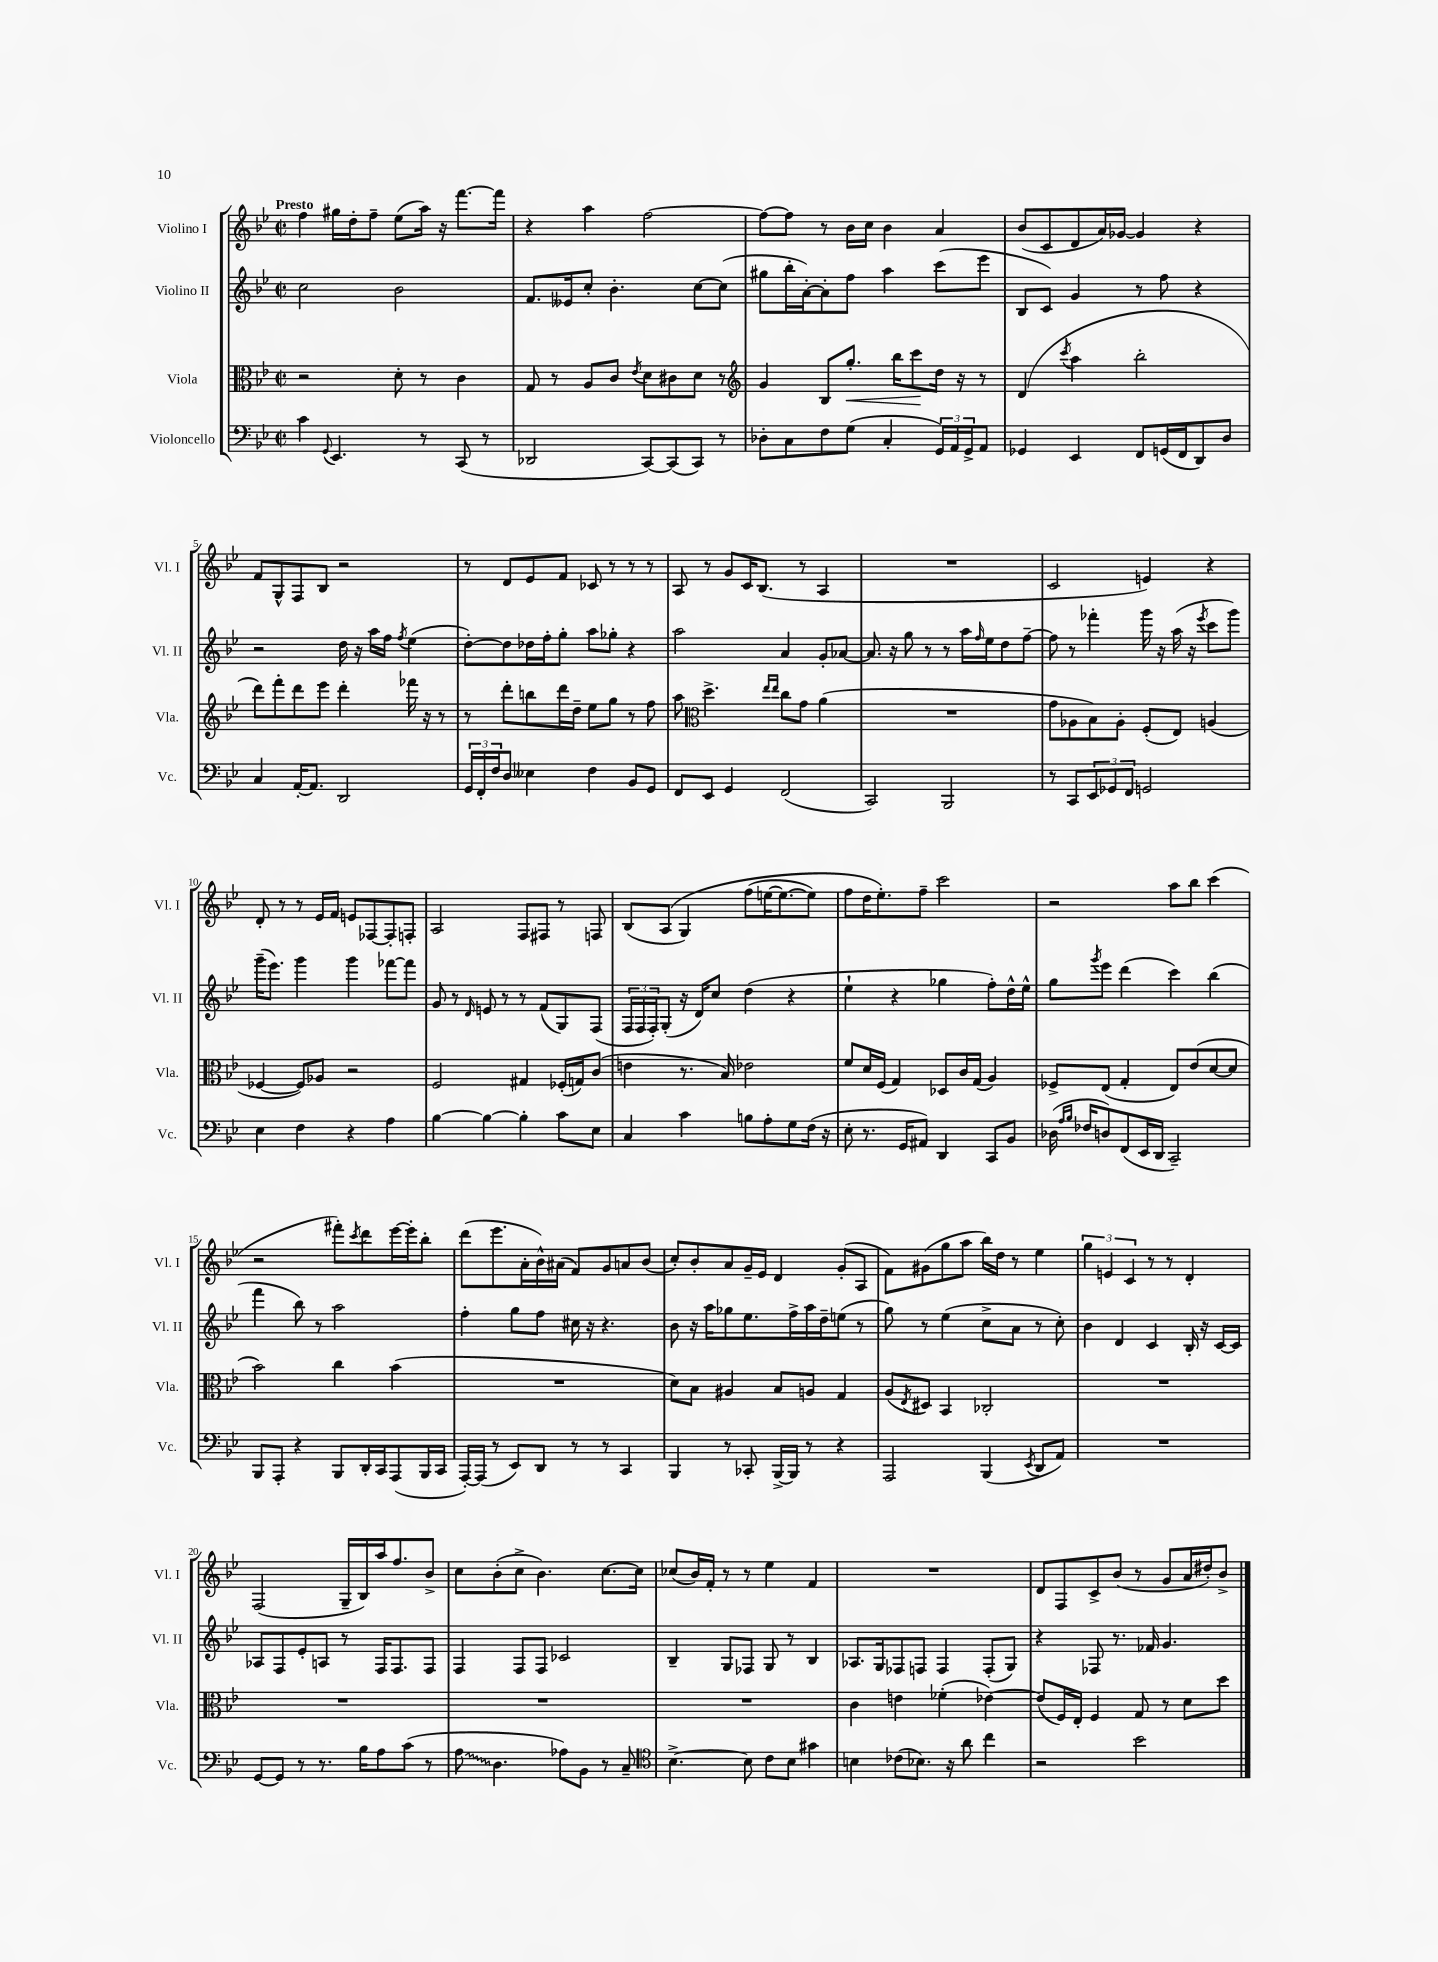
<<
\new StaffGroup <<
\new Staff = "s0" \with { instrumentName = "Violino I" shortInstrumentName = "Vl. I" } {
    \clef treble \key bes \major \defaultTimeSignature \time 2/2 \tempo "Presto"
    f''4 gis''16 d''16-. f''8-- ees''8( a''16) r16 f'''8.~ f'''16 |
    r4 a''4 f''2~ |
    f''8~ f''8 r8 bes'16 c''16 bes'4 a'4 |
    bes'8( c'8 d'8 a'16) ges'16~ ges'4 r4 |
    f'8 g8-^ f8 bes8 r2 |
    r8 d'8 ees'8 f'8 ces'8 r8 r8 r8 |
    a8 r8 g'8 c'16 bes8.( r8 a4 |
    R1 |
    c'2 e'4) r4 |
    d'8-. r8 r8 ees'16 f'16 e'8 fes8~ fes8-. f8-. |
    a2 f8 fis8 r8 f8 |
    bes8( a8\( g4) f''8( e''16~ e''8.~ e''8) |
    f''8 d''16 ees''8.-.\) f''8-- c'''2 |
    r2 a''8 bes''8 c'''4( |
    r2 fis'''8-.) \acciaccatura { c'''8 } d'''8 ees'''16~ ees'''16-. bes''8-. |
    d'''8( ees'''8. a'16-. bes'16-^) ais'16( f'8) g'8 a'8 bes'8( |
    c''8-.) bes'8-. a'8 g'16-- ees'16 d'4 g'8-.( a8 |
    f'8) gis'8( g''8 a''8 bes''16) d''16 r8 ees''4 |
    \tuplet 3/2 { g''4 e'4 c'4 } r8 r8 d'4-. |
    f2( g16-- bes16) a''16 f''8. bes'8-> |
    c''8 bes'8-.( c''8-> bes'4.) c''8.~ c''16 |
    ces''8( bes'16) f'16-. r8 r8 ees''4 f'4 |
    R1 |
    d'8 f8 c'8-> bes'8( r8 g'8 a'16 dis''16-.) bes'8-> \bar "|." |
}
\new Staff = "s1" \with { instrumentName = "Violino II" shortInstrumentName = "Vl. II" } {
    \clef treble \key bes \major \defaultTimeSignature \time 2/2
    c''2 bes'2 |
    f'8. eeses'16 c''8-. bes'4.-. c''8~ c''8( |
    gis''8 bes''16-. a'16~-.) a'8-. f''8 a''4 c'''8( ees'''8 |
    bes8 c'8) g'4 r8 f''8 r4 |
    r2 d''16 r16 a''16 f''16 \acciaccatura { f''8 } ees''4( |
    d''8~-.) d''8 des''16 f''16-. g''8-. a''8 ges''8-. r4 |
    a''2 a'4 g'8-. aes'8~ |
    aes'8. r16 g''8 r8 r8 a''16 \grace { f''16 } ees''16 d''8 f''8~-- |
    f''8 r8 fes'''4-. g'''16 r16 a''16( r16 \acciaccatura { ees'''8 } c'''8 g'''8) |
    g'''16--( ees'''8.) g'''4 g'''4 fes'''8~ fes'''8 |
    g'8 r8 \grace { d'16 } e'8 r8 r8 f'8( g8) f8( |
    \tuplet 3/2 { f16 f16 f16-.) } g8-.( r16 d'16) c''8 d''4( r4 |
    ees''4-! r4 ges''4 f''8-.) d''16-^ ees''16-^ |
    g''8 \acciaccatura { g'''8 } ees'''8 d'''4( c'''4) bes''4( |
    f'''4 bes''8) r8 a''2 |
    f''4-. g''8 f''8 cis''16 r16 r4. |
    bes'8 r16 a''16 ges''8 ees''8. f''16-> a''16 d''16-- e''8( r8 |
    g''8) r8 ees''4( c''8-> a'8 r8 c''8-.) |
    bes'4 d'4 c'4 bes16-. r16 c'16~ c'16 |
    aes8 f8 ees'8-. a8 r8 f16 f8. f8 |
    f4 f8 f8 ces'2 |
    bes4-- g8 fes8 g8 r8 bes4 |
    aes8. g16 fes8 f8 f4 f8-.( g8) |
    r4 fes8 r8. fes'16 g'4. \bar "|." |
}
\new Staff = "s2" \with { instrumentName = "Viola" shortInstrumentName = "Vla." } {
    \clef alto \key bes \major \defaultTimeSignature \time 2/2
    r2 d'8-. r8 c'4 |
    g8 r8 a8 c'8 \acciaccatura { ees'8 } d'8 cis'8 d'8 r8 |
    \clef treble g'4 bes8 g''8.-.\< bes''16 c'''8\! d''16 r16 r8 |
    d'4( \acciaccatura { c'''8 } a''4 bes''2-. |
    d'''8) f'''8-. d'''8 ees'''8 d'''4-. fes'''16 r16 r8 |
    r8 d'''8-. b''8 d'''16 d''16-- ees''8 g''8 r8 f''8 |
    a''8 \clef alto d''4.-> \grace { ees''16 ees''16 } c''8 g'8 a'4( |
    R1 |
    g'8 aes8 bes8) aes8-. f8-.( ees8) a4( |
    fes4~ fes8) aes8 r2 |
    f2 gis4 fes16-.( g16) c'8( |
    e'4 r8. bes16) ees'2 |
    f'8 d'16 f16( g4) des8 c'16 g16( a4) |
    fes8-> ees8( g4-. ees8) ees'8( d'8~ d'8 |
    bes'2) c''4 bes'4( |
    R1 |
    d'8) bes8 ais4 bes8 a8 g4 |
    a8( \acciaccatura { ees8 } dis8) bes,4 ces2-. |
    R1 |
    R1 |
    R1 |
    R1 |
    c'4 e'4 fes'4-.( ees'4~) |
    ees'8( f16) ees16-. f4 g8 r8 d'8 d''8 \bar "|." |
}
\new Staff = "s3" \with { instrumentName = "Violoncello" shortInstrumentName = "Vc." } {
    \clef bass \key bes \major \defaultTimeSignature \time 2/2
    c'4 \appoggiatura { g,8 } ees,4. r8 c,8( r8 |
    des,2 c,8~) c,8( c,8) r8 |
    des8-. c8 f8 g8( c4-. \tuplet 3/2 { g,16) a,16 g,16-> } a,8 |
    ges,4 ees,4 f,8 g,16( f,16 d,8) d8 |
    c4 a,16~-. a,8. d,2 |
    \tuplet 3/2 { g,16 f,16-. f16 } d8 eeses4 f4 bes,8 g,8 |
    f,8 ees,8 g,4 f,2( |
    c,2) bes,,2 |
    r8 c,8 \tuplet 3/2 { ees,8 ges,8 f,8 } g,2 |
    ees4 f4 r4 a4 |
    bes4~ bes4~ bes4-. c'8 ees8 |
    c4 c'4 b8 a8-. g8 f16( r16 |
    ees8-. r8. g,16 ais,8) d,4 c,8 bes,8 |
    des16( \grace { a16 bes16 } fes16 d8) f,8( ees,16 d,16 c,2--) |
    bes,,8 a,,8-. r4 bes,,8 d,16-. c,16 a,,8( bes,,16 c,16 |
    a,,16~-.) a,,16( r8 ees,8) d,8 r8 r8 c,4 |
    bes,,4 r8 ces,8-. bes,,16~-> bes,,16 r8 r4 |
    a,,2 bes,,4( \acciaccatura { ees,8 } d,8 a,8) |
    R1 |
    g,8~ g,8 r8 r8. bes16 a8 c'8( r8 |
    \once \override Glissando.style = #'zigzag a8\glissando d4. aes8) bes,8 r8 c8-- |
    \clef tenor bes4.~-> bes8 c'8 bes8 gis'4 |
    b4 ces'8( bes8.) r16 a'8 c''4 |
    r2 bes'2 \bar "|." |
}
>>
>>
